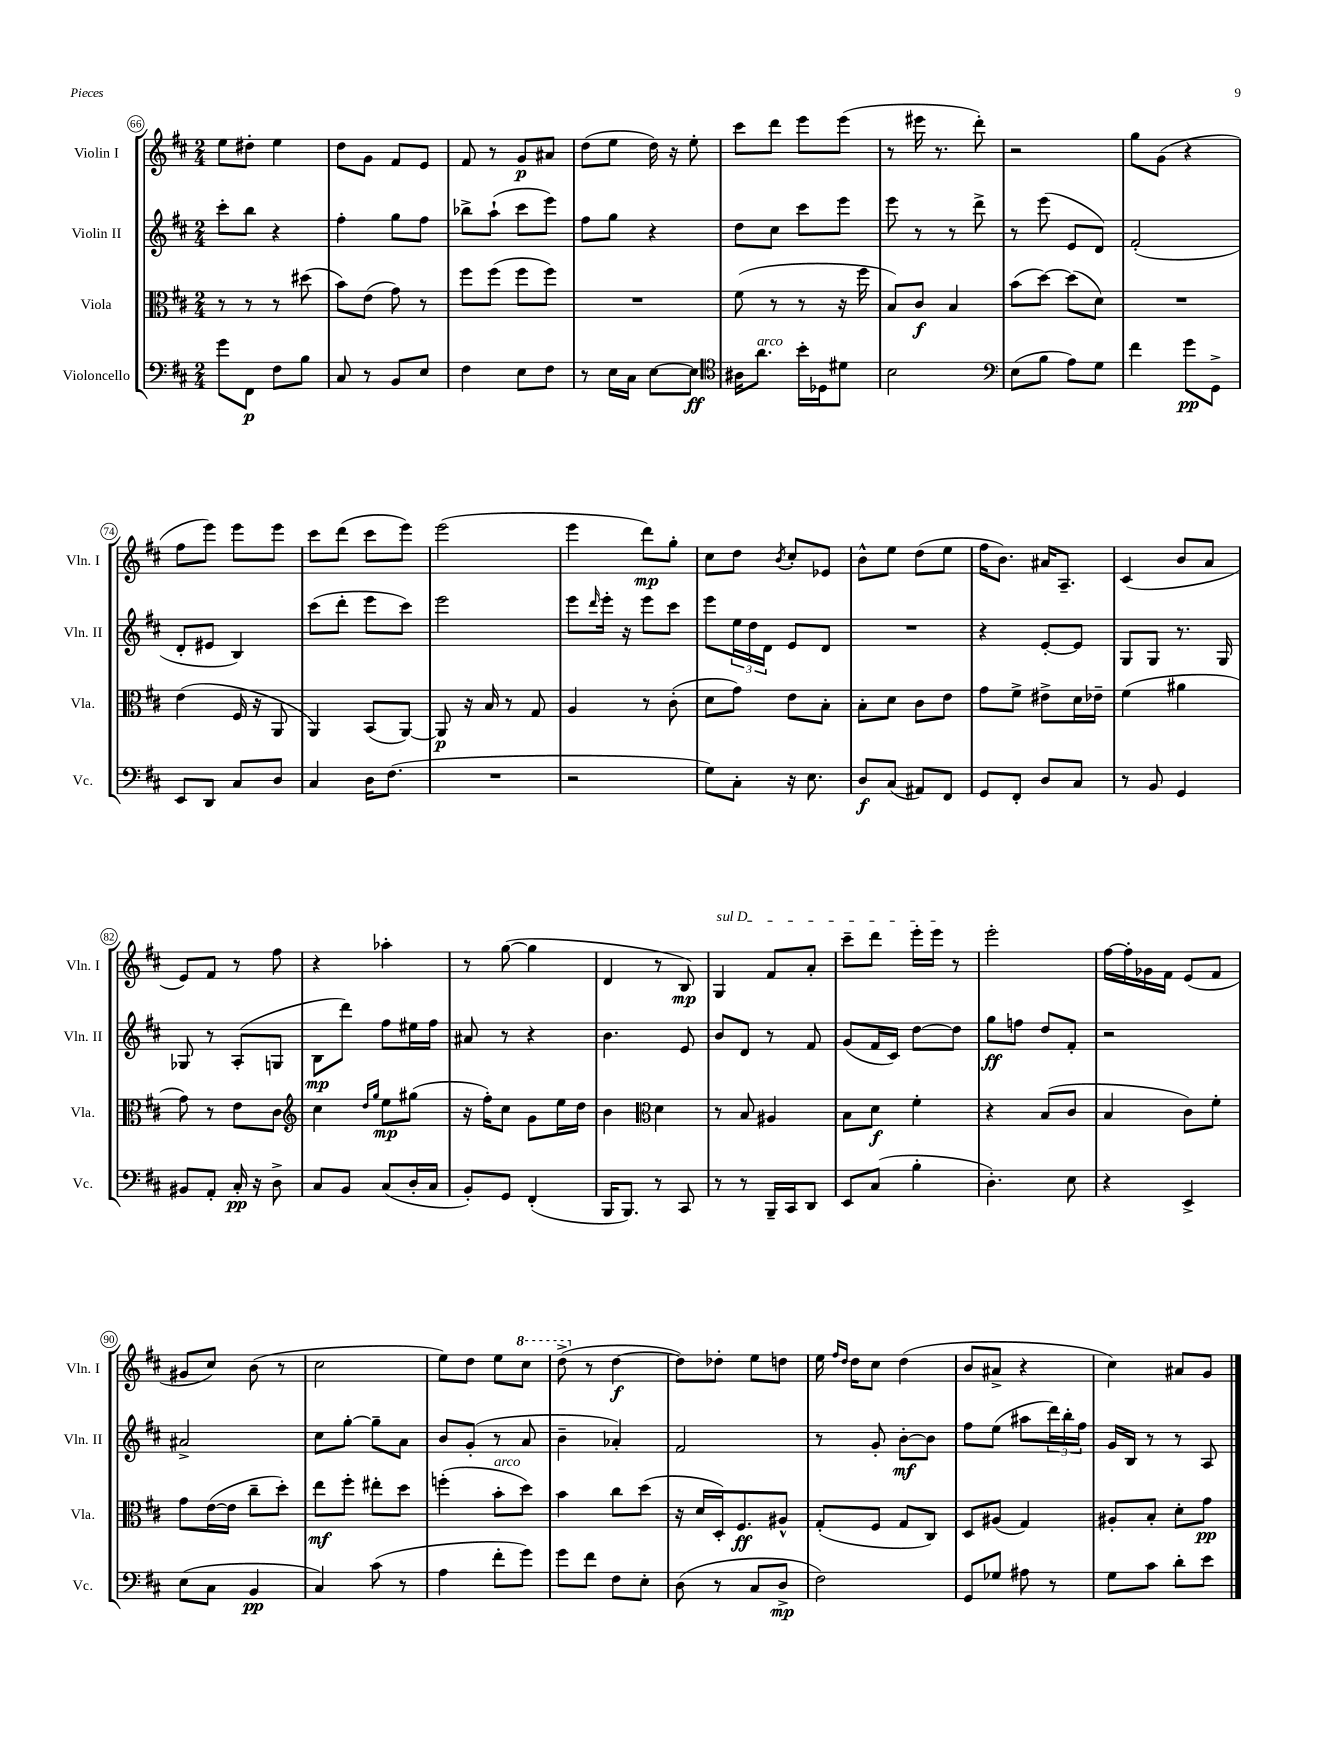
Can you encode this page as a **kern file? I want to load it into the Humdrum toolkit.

**kern	**kern	**kern	**kern
*staff4	*staff3	*staff2	*staff1
*clefF4	*clefC3	*clefG2	*clefG2
*k[f#c#]	*k[f#c#]	*k[f#c#]	*k[f#c#]
*M2/4	*M2/4	*M2/4	*M2/4
8g\L	8r	8ccc#'\L	8ee\L
8FF#\J	8r	8bb\J	8dd#'\J
8F#\L	8r	4r	4ee\
8B\J	(8dd#\	.	.
=	=	=	=
8C#/	8b\L)	4ff#'\	8dd\L
8r	(8e\J	.	8g\J
8BB/L	8g\)	8gg\L	8f#/L
8E/J	8r	8ff#\J	8e/J
=	=	=	=
4F#\	8ff#\L	8bb-^\L	8f#/
.	(8ff#\J	(8aa`\J	8r
8E\L	8ff#\L	8ccc#\L	8g/L
8F#\J	8ff#\J)	8eee\J)	8a#/J
=	=	=	=
8r	2r	8ff#\L	(8dd\L
16E\LL	.	8gg\J	8ee\J
16C#\JJ	.	.	.
[8E\L	.	4r	16dd\)
.	.	.	16r
8E\]J	.	.	8ee'\
=	=	=	=
*clefC4	*	*	*
16A#\LK	(8f#\	8dd\L	8ccc#\L
8.a\J	.	.	.
.	8r	8cc#\J	8ddd\J
16b'\LL	8r	8ccc#\L	8eee\L
16D-\J	.	.	.
8d#\J	16r	8eee\J	(8eee\J
.	16ff#\	.	.
=	=	=	=
2B\	8B/L)	8eee\	8r
.	8c#/J	8r	16eee#\
.	.	.	8.r
.	4B/	8r	.
.	.	8ddd^\	8ddd'\)
=	=	=	=
*clefF4	*	*	*
(8E\L	(8b\L	8r	2r
8B\J	[8dd\J)	(8eee\	.
8A\L)	(8dd\]L	8e/L	.
8G\J	8d\J)	8d/J)	.
=	=	=	=
4f#\	2r	(2f#'/	8gg\L
.	.	.	(8g\J
8g\L	.	.	4r
8GG^\J	.	.	.
=	=	=	=
8EE/L	(4e\	8d'/L	8ff#\L
8DD/J	.	8e#/J	8eee\J)
8C#/L	16F#/	4B/)	8eee\L
.	16r	.	.
8D/J	8AA/	.	8eee\J
=	=	=	=
4C#/	4AA/)	(8ccc#\L	8ccc#\L
.	.	8ddd'\J	(8ddd\J
16D\LK	(8BB/L	8eee\L	8ccc#\L
(8.F#\J	.	.	.
.	[8AA/J)	8ccc#\J)	8eee\J)
=	=	=	=
2r	8AA/]	2eee\	(2eee\
.	16r	.	.
.	16B/	.	.
.	8r	.	.
.	8G/	.	.
=	=	=	=
2r	4A/	8eee\L	4eee\
.	.	16qqddd/	.
.	.	16eee'\Jk	.
.	.	16r	.
.	8r	8eee\L	8ddd\L)
.	(8c#'\	8ccc#\J	8gg'\J
=	=	=	=
8G\L)	8d\L	8eee\L	8cc#\L
8C#'\J	8g\J)	24ee\L	8dd\J
.	.	24dd\	.
.	.	24d\JJ	.
.	.	.	8qb/
16r	8e\L	8e/L	8cc#'/L
8.E\	.	.	.
.	8B'\J	8d/J	8e-/J
=	=	=	=
8D/L	8B'\L	2r	8b^^\L
(8C#/J	8d\J	.	8ee\J
8AA#/L)	8c#\L	.	(8dd\L
8FF#/J	8e\J	.	8ee\J
=	=	=	=
8GG/L	8g\L	4r	16ff#\LK
.	.	.	8.b\J)
8FF#'/J	8f#^\J	.	.
8D/L	8e#^\L	[8e'/L	16a#/LK
.	.	.	8.A~/J
8C#/J	16d\L	8e/]J	.
.	16e-~\JJ	.	.
=	=	=	=
8r	(4f#\	8G/L	(4c#/
8BB/	.	8G/J	.
4GG/	4a#\	8.r	8b/L
.	.	.	8a/J
.	.	16G/	.
=	=	=	=
8BB#/L	8g\)	8G-/	8e/L)
8AA'/J	8r	8r	8f#/J
16C#'/	8e\L	(8A'/L	8r
16r	.	.	.
8D^\	8c#\J	8G/J	8ff#\
=	=	=	=
*	*clefG2	*	*
8C#/L	4cc#\	8B\L	4r
8BB/J	.	8ddd\J)	.
.	16qqdd/LL	.	.
.	16qqgg/JJ	.	.
(8C#/L	8ee\L	8ff#\L	4aa-'\
16D'/L	(8gg#\J	16ee#\L	.
16C#/JJ	.	16ff#\JJ	.
=	=	=	=
8BB'/L)	16r	8a#/	8r
.	16ff#'\LK)	.	.
8GG/J	8cc#\J	8r	([8gg\
(4FF#'/	8g\L	4r	4gg\]
.	16ee\L	.	.
.	16dd\JJ	.	.
=	=	=	=
16BBB/LK	4b\	4.b\	4d/
8.BBB/J)	.	.	.
*	*clefC3	*	*
8r	4d\	.	8r
8CC#/	.	8e/	8B/)
=	=	=	=
8r	8r	8b/L	4G/
8r	8B/	8d/J	.
16BBB~/LL	4A#/	8r	8f#/L
16CC#/J	.	.	.
8DD/J	.	8f#/	8a'/J
=	=	=	=
8EE/L	8B\L	(8g/L	8ccc#~\L
(8C#/J	8d\J	16f#/L	8ddd\J
.	.	16c#/JJ)	.
4B'\	4f#'\	[8dd\L	16eee'\LL
.	.	.	16eee\JJ
.	.	8dd\]J	8r
=	=	=	=
4.D'\)	4r	8gg\L	2eee'\
.	.	8ff\J	.
.	(8B/L	8dd/L	.
8E\	8c#/J	8f#'/J	.
=	=	=	=
4r	4B/	2r	[16ff#\LL
.	.	.	16ff#'\]
.	.	.	16g-\
.	.	.	16f#\JJ
4EE^/	8c#\L)	.	(8e/L
.	8f#'\J	.	8f#/J
=	=	=	=
(8E\L	8g\L	2a#^/	8g#/L
8C#\J	([16e\L	.	8cc#/J)
.	16e\]JJ	.	.
4BB/	8cc#~\L	.	(8b\
.	8dd'\J)	.	8r
=	=	=	=
4C#/)	8ee\L	8cc#\L	2cc#\
.	8ff#'\J	[8gg'\J	.
(8c#\	8ee#'\L	8gg~\]L	.
8r	8dd\J	8a\J	.
=	=	=	=
4A\	(4ff'\	8b/L	8ee\L)
.	.	(8g'/J	8dd\J
8f#'\L	8b'\L	8r	8ee\L
8g\J)	8dd\J)	8a/	8ccc#\J
=	=	=	=
8g\L	4b\	4b~\	(8ddd^\
8f#\J	.	.	8r
8F#\L	8cc#\L	4a-'/)	[4dd\
8E'\J	(8dd\J	.	.
=	=	=	=
(8D\	16r	2f#/	8dd\]L)
.	16d/LL	.	.
8r	16D'/J)	.	8dd-'\J
.	8.F#/	.	.
8C#/L	.	.	8ee\L
8D^/J	8A#^^/J	.	8dd\J
=	=	=	=
2F#\)	(8G'/L	8r	16ee\
.	.	.	16qqff#/LL
.	.	.	16qqdd/JJ
.	.	.	16dd\LK
.	8F#/J	8g'/	8cc#\J
.	8G/L	[8b'\L	(4dd\
.	8C#/J)	8b\]J	.
=	=	=	=
8GG/L	8D/L	8ff#\L	8b/L
8G-/J	(8A#/J	(8ee\J	8a#^/J
8A#\	4G/)	8aa#\L	4r
8r	.	24ddd\L)	.
.	.	24bb'\	.
.	.	24ff#\JJ	.
=	=	=	=
8G\L	8A#'/L	16g/LL	4cc#\)
.	.	16B/JJ	.
8c#\J	8B'/J	8r	.
8d'\L	8d'\L	8r	8a#/L
8e\J	8g\J	8A/	8g/J
==	==	==	==
*-	*-	*-	*-
